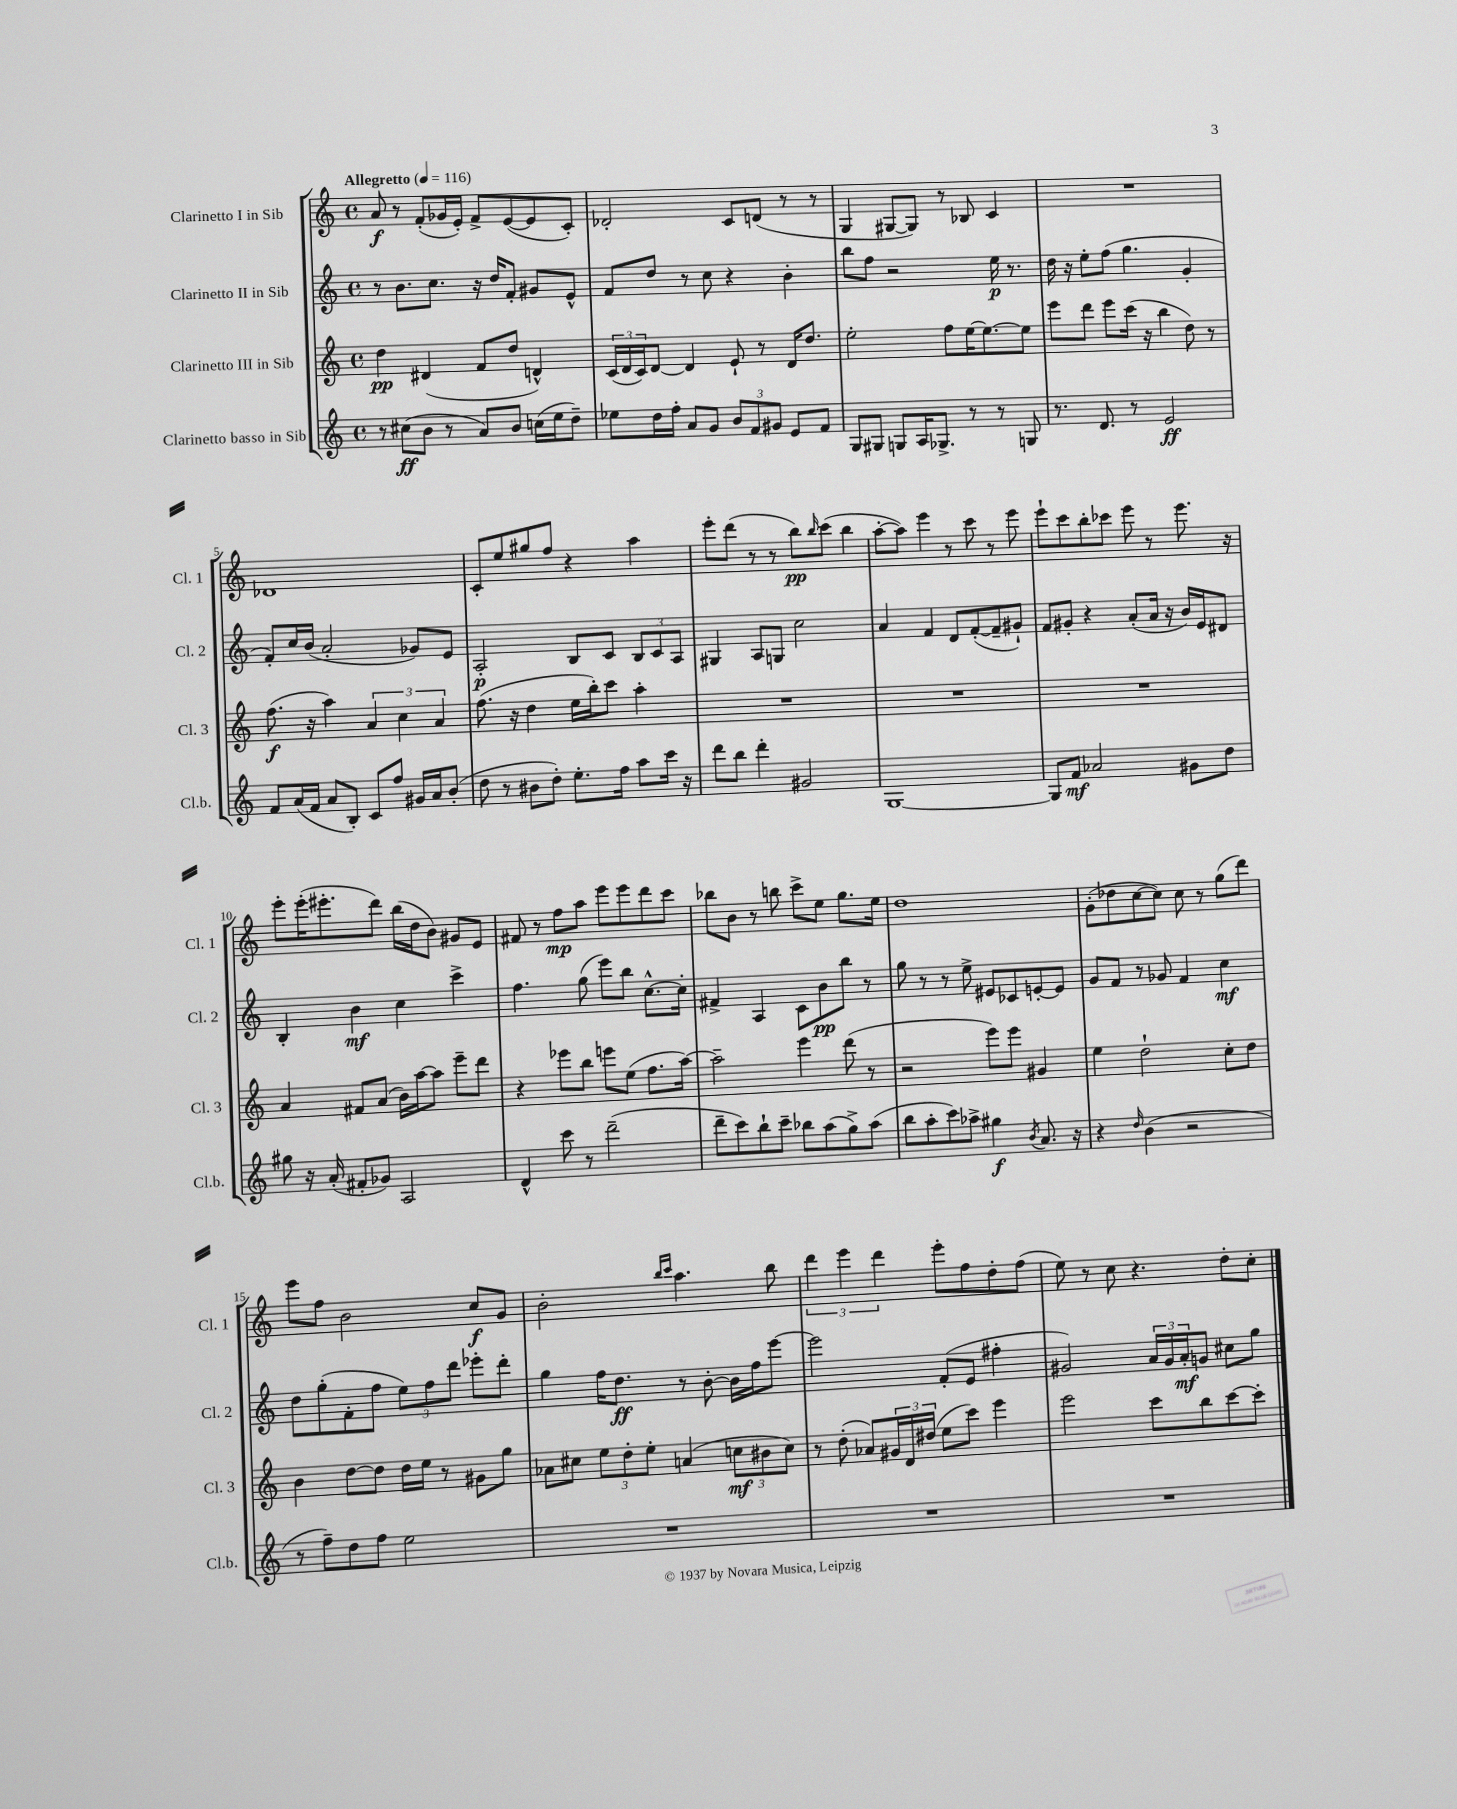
<<
\new StaffGroup <<
\new Staff = "s0" \with { instrumentName = "Clarinetto I in Sib" shortInstrumentName = "Cl. 1" } {
    \clef treble \key c \major \defaultTimeSignature \time 4/4 \tempo "Allegretto" 4 = 116
    a'8\f r8 f'8-.( ges'16 e'16-.) f'8-> e'8~( e'8 c'8-.) |
    des'2-. c'8 d'8( r8 r8 |
    g4 gis8~ gis8) r8 bes8 c'4 |
    R1 |
    des'1 |
    c'8-. e''8 gis''8 f''8 r4 a''4 |
    e'''8-. d'''8( r8 r8 b''8\pp) \grace { b''16 } c'''8( b''4 |
    a''8~-. a''8) e'''4 r8 c'''8 r8 e'''8 |
    e'''8-! c'''8 b''8-. ces'''8 e'''8 r8 e'''8. r16 |
    e'''8-. e'''16-.( eis'''8.-. d'''8) b''16( d''16 b'8) gis'8 e'8 |
    fis'8 r8 f''8\mp a''8 e'''8 e'''8 d'''8 c'''8 |
    bes''8 b'8 r8 b''8 c'''8-> e''8 g''8. e''16 |
    d''1 |
    g'8-.( des''8 c''8~ c''8) c''8 r8 g''8( d'''8) |
    e'''8 f''8 b'2 c''8\f g'8 |
    b'2-. \grace { b''16 c'''16 } a''4. b''8 |
    \tuplet 3/2 { d'''4 e'''4 d'''4 } e'''8-. f''8 d''8-. f''8( |
    e''8) r8 c''8 r4. d''8-. c''8-. \bar "|." |
}
\new Staff = "s1" \with { instrumentName = "Clarinetto II in Sib" shortInstrumentName = "Cl. 2" } {
    \clef treble \key c \major \defaultTimeSignature \time 4/4
    r8 b'8. c''8. r16 d''16 f'8-. gis'8 e'8-^ |
    f'8 d''8 r8 c''8 r4 b'4-. |
    b''8 f''8 r2 e''16\p r8. |
    d''16 r16 e''8-. f''8( g''4. g'4-. |
    f'8-.) c''16 b'16( a'2-. ges'8) e'8 |
    a2-.\p b8 c'8 \tuplet 3/2 { b8 c'8 a8 } |
    gis4 a8 g8 c''2 |
    a'4 f'4 d'8 f'8~-.( f'8-- gis'8-!) |
    f'8 gis'8-. r4 a'8-.( a'16 r16 b'16) e'16 dis'8 |
    b4-. b'4\mf c''4 c'''4-> |
    f''4. g''8( e'''8) b''8 c''8.~-^ c''16-. |
    fis'4-> a4 c'8 b'8\pp b''8 r8 |
    g''8 r8 r8 e''8-> eis'8 ces'8 e'8~-. e'8 |
    g'8 f'8 r8 ges'8 f'4 c''4\mf |
    d''8 g''8-.( f'8-. f''8 \tuplet 3/2 { e''8) f''8 d'''8 } ees'''8-. d'''8-. |
    g''4 f''16 d''8.\ff r8 b'8~-. b'16 f''16 e'''8~ |
    e'''2 f'8-.( e'8 fis''4-. |
    gis'2) \tuplet 3/2 { a'16 gis'16 a'16-.\mf } g'8 cis''8 g''8 \bar "|." |
}
\new Staff = "s2" \with { instrumentName = "Clarinetto III in Sib" shortInstrumentName = "Cl. 3" } {
    \clef treble \key c \major \defaultTimeSignature \time 4/4
    d''4\pp dis'4( f'8 d''8 d'4-^) |
    \tuplet 3/2 { c'16( d'16 c'16) } d'8~ d'4 e'8-! r8 d'16 d''8. |
    e''2-. f''8 e''16~ e''8.~ e''8 |
    e'''8 d'''8 e'''8 c'''16( r16 b''4 d''8) r8 |
    f''8.\f( r16 a''4) \tuplet 3/2 { a'4 c''4 a'4 } |
    f''8.( r16 d''4 e''16 b''16-.) c'''8 a''4-. |
    R1 |
    R1 |
    R1 |
    a'4 fis'8 a'8( b'16) a''16~ a''8 e'''8-- d'''8 |
    r4 ees'''8 b''8 e'''8 e''8( f''8. a''16~) |
    a''2-- e'''4 d'''8( r8 |
    r2 e'''8) e'''8 gis'4 |
    e''4 d''2-! c''8-. d''8 |
    b'4 d''8~ d''8 d''16 e''16 r8 gis'8 g''8 |
    aes'8 cis''8 \tuplet 3/2 { e''8 d''8-. e''8-. } a'4( \tuplet 3/2 { c''8\mf bis'8 c''8) } |
    r8 d''8-.( aes'8) \tuplet 3/2 { gis'16 d'16 dis''16( } e''8 c'''8) e'''4 |
    e'''2 c'''8 b''8 c'''8~ c'''8-. \bar "|." |
}
\new Staff = "s3" \with { instrumentName = "Clarinetto basso in Sib" shortInstrumentName = "Cl.b." } {
    \clef treble \key c \major \defaultTimeSignature \time 4/4
    r8 cis''8\ff( b'8 r8 a'8) b'8 c''16( e''16 d''8--) |
    ees''8 d''16 f''16-. a'8 g'8 \tuplet 3/2 { b'8 f'8 gis'8 } e'8 f'8 |
    g8 gis8 g8 a16 ges8.-> r8 r8 g8 |
    r8. d'8. r8 e'2\ff |
    f'8 a'16( f'16 a'8 b8-.) c'8 f''8 gis'16 a'16 b'8-.( |
    d''8 r8 bis'8 d''8-.) e''8.-. f''16 a''8 c'''16 r16 |
    d'''8 b''8 d'''4-. gis'2 |
    g1~ |
    g8 f'8\mf aes'2 gis'8 d''8 |
    gis''8 r16 a'16-.( fis'8-. ges'8) a2 |
    d'4-^ c'''8 r8 d'''2--( |
    d'''8-- c'''8) b''8-! c'''8-- bes''8 a''8( g''8->) a''8( |
    b''8 a''8-. c'''8) aes''8-> gis''4\f \acciaccatura { b'8 } a'8. r16 |
    r4 \grace { d''16 } b'4( r2 |
    r8 f''8--) d''8 f''8 e''2 |
    R1 |
    R1 |
    R1 \bar "|." |
}
>>
>>
